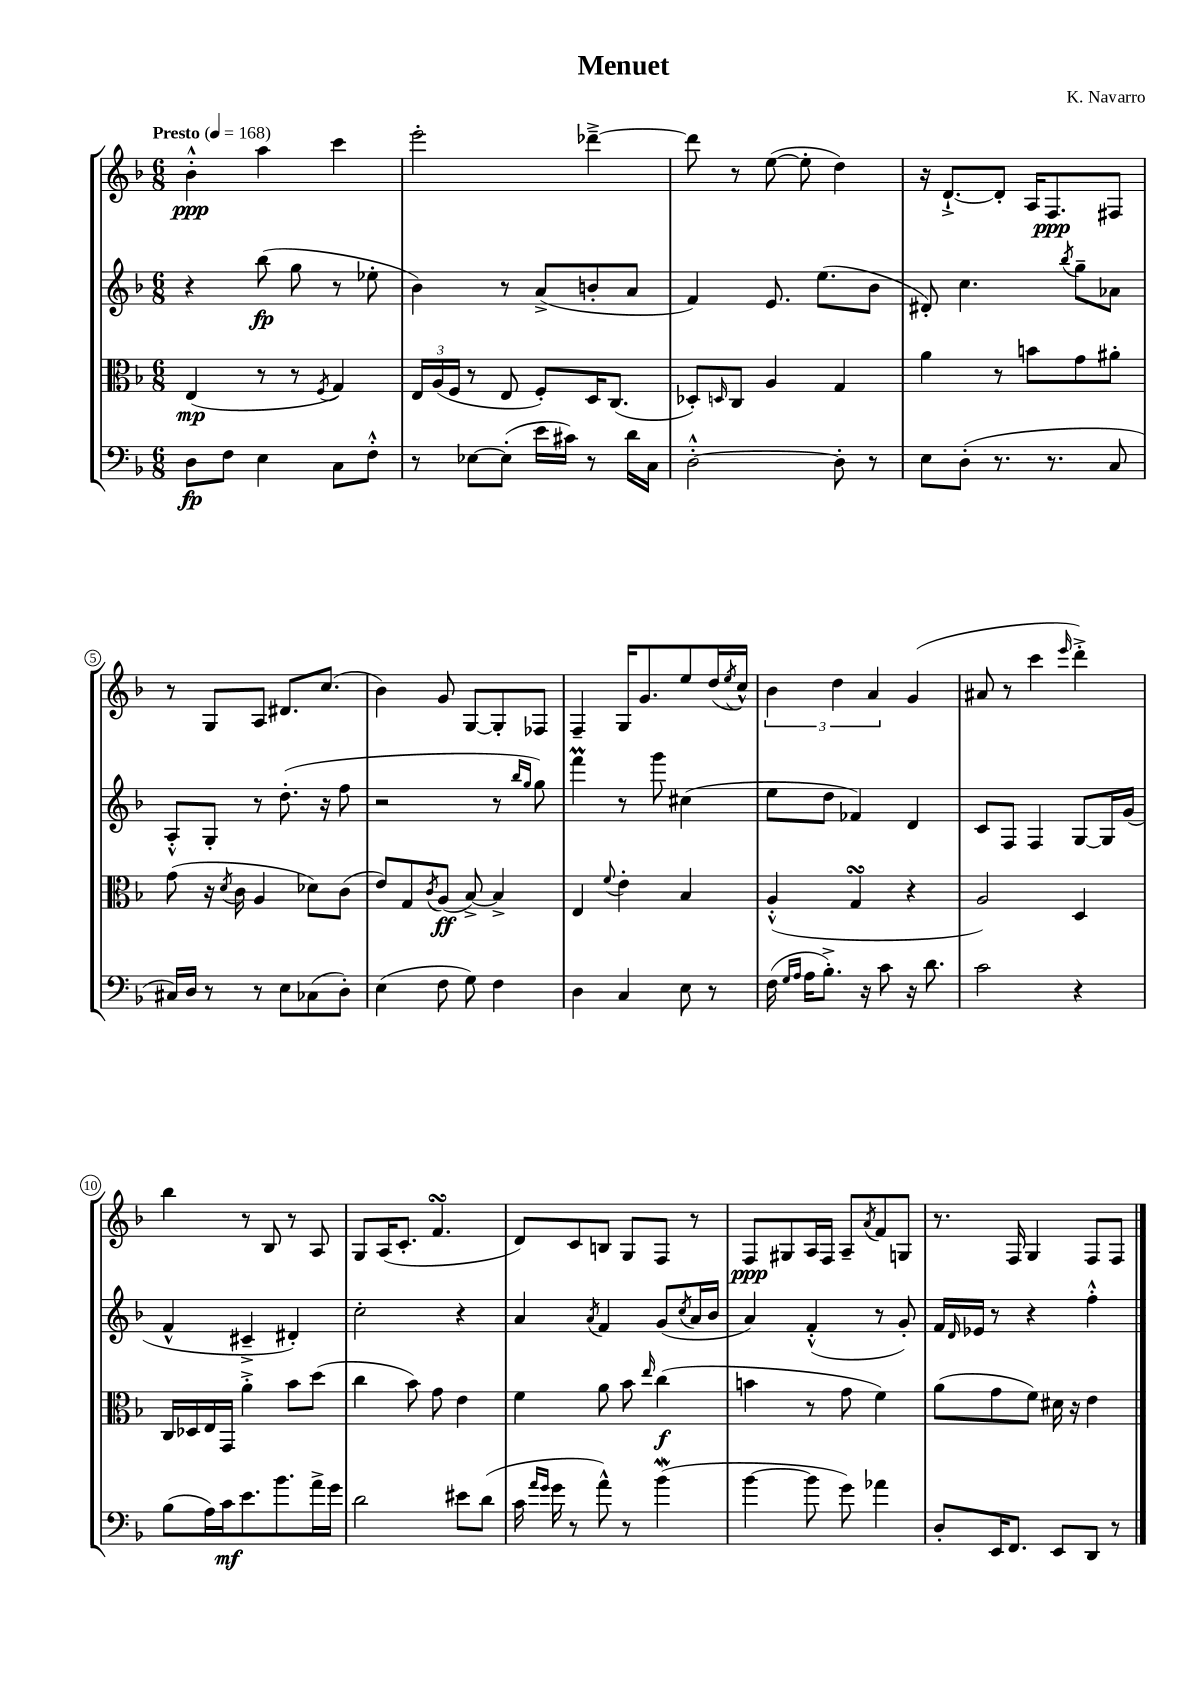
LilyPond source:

\header { title = "Menuet" composer = "K. Navarro" }
<<
\new StaffGroup <<
\new Staff = "s0" {
    \clef treble \key f \major \numericTimeSignature \time 6/8 \tempo "Presto" 4 = 168
    bes'4-.-^\ppp a''4 c'''4 |
    e'''2-. des'''4~---> |
    des'''8 r8 e''8~( e''8-. d''4) |
    r16 d'8.~-!-> d'8-. a16 f8.\ppp fis8 |
    r8 g8 a8 dis'8. c''8.( |
    bes'4) g'8 g8~ g8-. fes8 |
    f4-- g16 g'8. e''8 d''16( \acciaccatura { e''8 } c''16-^) |
    \tuplet 3/2 { bes'4 d''4 a'4 } g'4( |
    ais'8 r8 c'''4 \grace { e'''16 } d'''4-.->) |
    bes''4 r8 bes8 r8 a8 |
    g8 a16( c'8.-. f'4.\turn |
    d'8) c'8 b8 g8 f8 r8 |
    f8\ppp gis8 a16 f16 a8-- \acciaccatura { a'8 } f'8 g8 |
    r8. f16 g4 f8 f8 \bar "|." |
}
\new Staff = "s1" {
    \clef treble \key f \major \numericTimeSignature \time 6/8
    r4 bes''8\fp( g''8 r8 ees''8-. |
    bes'4) r8 a'8->( b'8-. a'8 |
    f'4) e'8. e''8.( bes'8 |
    dis'8-.) c''4. \acciaccatura { bes''8 } g''8-- aes'8 |
    a8-.-^ g8-. r8 d''8.-.( r16 f''8 |
    r2 r8 \grace { bes''16 g''16 } g''8) |
    f'''4\prall r8 g'''8 cis''4( |
    e''8 d''8 fes'4) d'4 |
    c'8 f8 f4 g8~ g16 g'16( |
    f'4-^ cis'4---> dis'4-.) |
    c''2-. r4 |
    a'4 \acciaccatura { a'8 } f'4 g'8( \acciaccatura { c''8 } a'16 bes'16 |
    a'4) f'4-.-^( r8 g'8-.) |
    f'16 \grace { d'16 } ees'16 r8 r4 f''4-.-^ \bar "|." |
}
\new Staff = "s2" {
    \clef alto \key f \major \numericTimeSignature \time 6/8
    e4\mp( r8 r8 \acciaccatura { f8 } g4) |
    \tuplet 3/2 { e16 a16( f16 } r8 e8 f8-.) d16 c8.( |
    des8-.) \grace { d16 } c8 a4 g4 |
    a'4 r8 b'8 g'8 ais'8-. |
    g'8( r16 \acciaccatura { d'8 } c'16 a4 des'8) c'8( |
    e'8) g8 \acciaccatura { c'8 } a8\ff( bes8~->) bes4-> |
    e4 \appoggiatura { f'8 } e'4-. bes4 |
    a4-.-^( g4\turn r4 |
    a2) d4 |
    c16 des16 e16 g,16 a'4-.-> bes'8 d''8( |
    c''4 bes'8) g'8 e'4 |
    f'4 a'8 bes'8 \grace { e''16 } c''4\f( |
    b'4 r8 g'8 f'4) |
    a'8( g'8 f'8) dis'16 r16 e'4 \bar "|." |
}
\new Staff = "s3" {
    \clef bass \key f \major \numericTimeSignature \time 6/8
    d8\fp f8 e4 c8 f8-.-^ |
    r8 ees8~ ees8-.( e'16 cis'16) r8 d'16 c16 |
    d2~-.-^ d8-. r8 |
    e8 d8-.( r8. r8. c8 |
    cis16) d16 r8 r8 e8 ces8( d8-.) |
    e4( f8 g8) f4 |
    d4 c4 e8 r8 |
    f16( \grace { g16 a16 } a16 bes8.-.->) r16 c'8 r16 d'8. |
    c'2 r4 |
    bes8( a16) c'16\mf e'8. bes'8. a'16-> g'16 |
    d'2 eis'8 d'8( |
    c'16 \grace { a'16 g'16 } g'16 r8 a'8-^) r8 bes'4\mordent( |
    bes'4~ bes'8 g'8) aes'4 |
    d8-. e,16 f,8. e,8 d,8 r8 \bar "|." |
}
>>
>>
\layout { \context { \Score \override BarNumber.stencil = #(make-stencil-circler 0.1 0.3 ly:text-interface::print) } }
